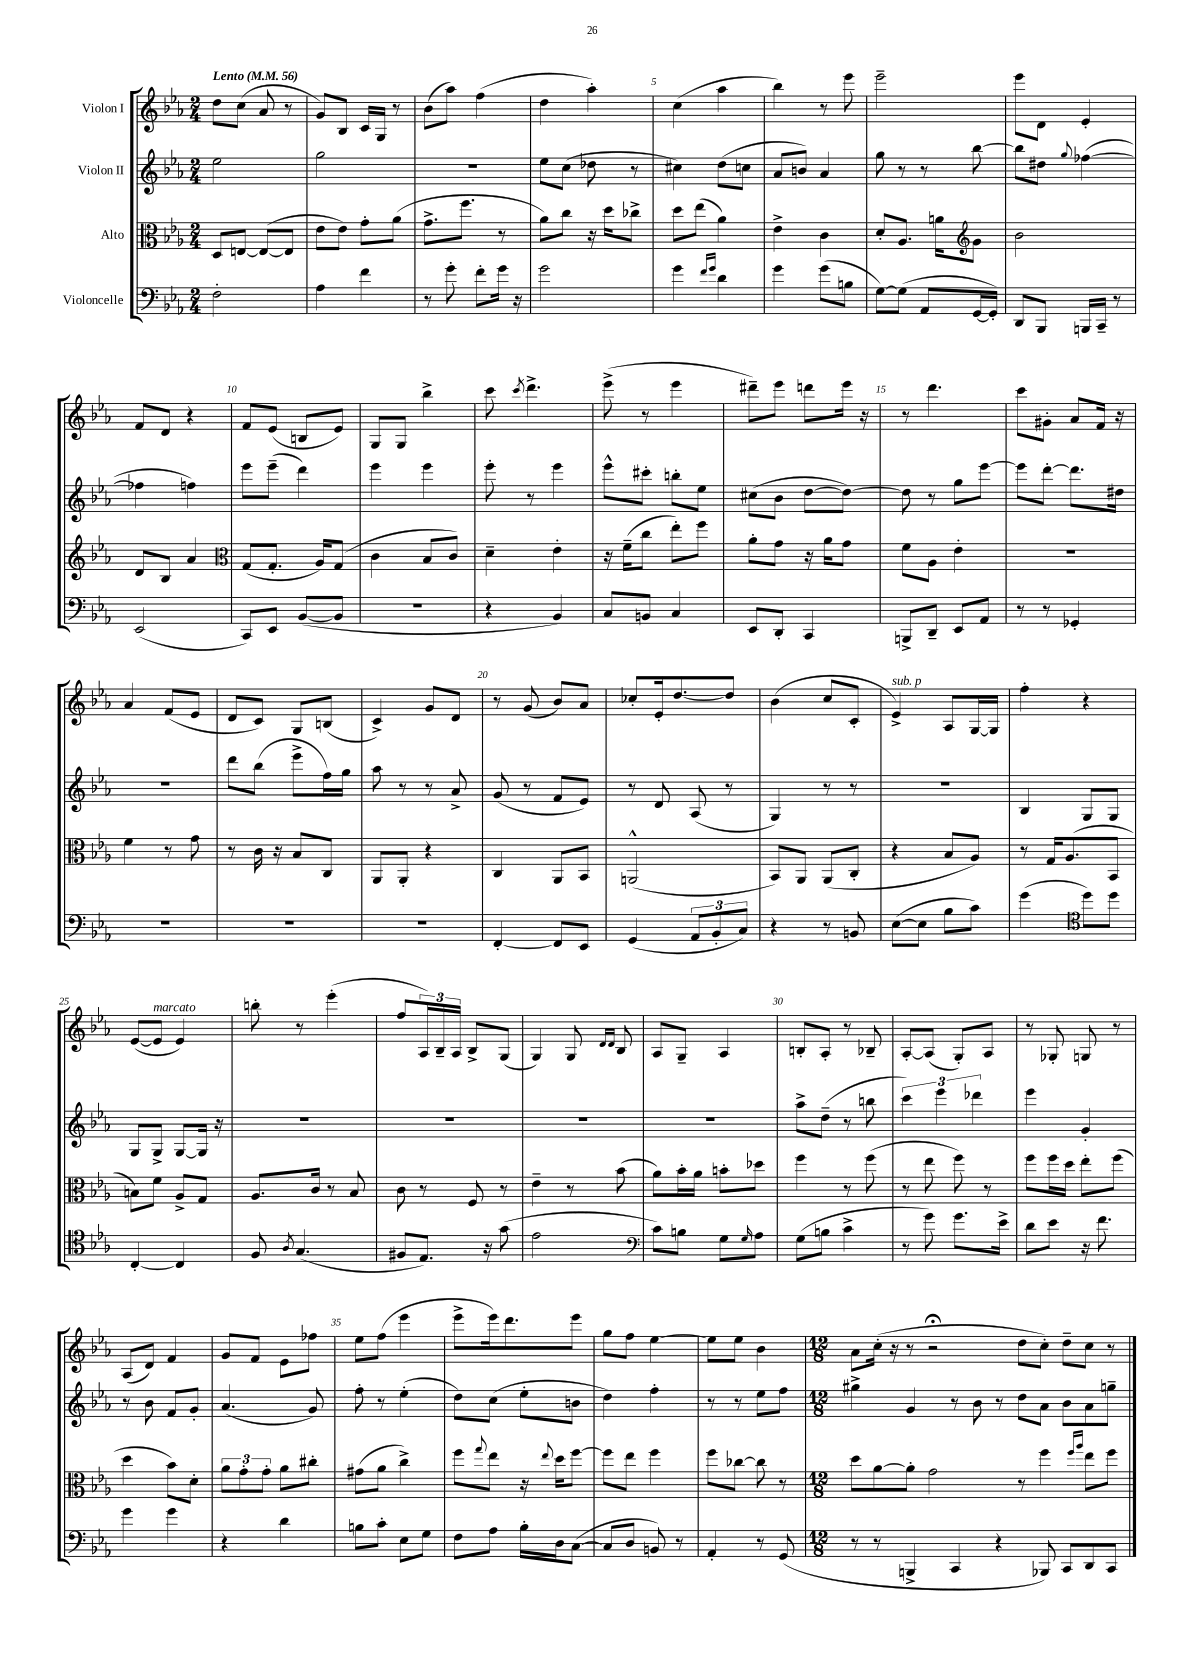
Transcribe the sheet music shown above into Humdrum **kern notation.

**kern	**kern	**kern	**kern
*staff4	*staff3	*staff2	*staff1
*clefF4	*clefC3	*clefG2	*clefG2
*k[b-e-a-]	*k[b-e-a-]	*k[b-e-a-]	*k[b-e-a-]
*M2/4	*M2/4	*M2/4	*M2/4
*MM56	*MM56	*MM56	*MM56
2F'	8D	2ee-	8dd
.	[8E	.	(8cc
.	(8E_	.	8a-
.	8E]	.	8r
=	=	=	=
4A-	8e-	2gg	8g)
.	8e-)	.	8B-
4f	8g'	.	16c
.	.	.	16G
.	(8a-	.	8r
=	=	=	=
8r	8.g^	2r	(8b-
8g'	.	.	8aa-)
.	8.ff	.	.
8f'	.	.	(4ff
16g	8r	.	.
16r	.	.	.
=	=	=	=
2g	8a-)	8ee-	4dd
.	8cc	(8cc	.
.	16r	8dd-	4aa-')
.	16dd	.	.
.	8cc-^	8r	.
=	=	=	=
4g	8dd	4cc#)	(4cc
.	(8ee-	.	.
16qqf	.	.	.
16qqg	.	.	.
4d	4a-)	(8dd	4aa-
.	.	8cc	.
=	=	=	=
4g	4e-^	8a-	4bb-)
.	.	8b)	.
(8g	4c	4a-	8r
8B	.	.	8eee-
=	=	=	=
[8G)	8d'	8gg	2eee-~
(8G]	8.A-	8r	.
8AA-	.	8r	.
.	16a	.	.
[16GG	8g	[8bb-	.
16GG'])	.	.	.
=	=	=	=
*	*clefG2	*	*
8DD	2b-	8bb-]	8eee-
8BBB-	.	8dd#	8d
.	.	8qqgg	.
16BBB	.	([4ff-	4e-'
16CC~	.	.	.
8r	.	.	.
=	=	=	=
(2EE-	8d	4ff-]	8f
.	8B-	.	8d
.	4a-	4ff)	4r
=	=	=	=
*	*clefC3	*	*
8CC)	(8G	8eee-	8f
8EE-	8.G'	(8eee-~	(8e-
([8BB-	.	4ddd)	8B
.	16A-)	.	.
8BB-]	(8G	.	8e-)
=	=	=	=
2r	4c	4eee-	8G
.	.	.	8G
.	8B-	4eee-	4bb-^
.	8c)	.	.
=	=	=	=
4r	4d~	8eee-'	8ccc
.	.	.	8qccc
.	.	8r	4.ddd^
4BB-)	4e-'	4eee-	.
=	=	=	=
8C	16r	8eee-^^	(8eee-^
.	(16f~	.	.
8BB	8cc	8ccc#'	8r
4C	8ee-')	8bb'	4eee-
.	8ff	8ee-	.
=	=	=	=
8EE-	8a-'	(8cc#	8ddd#~)
8DD'	8g	8b-	8eee-
4CC	16r	[8dd	8ddd
.	16a-	.	.
.	8g	8dd_)	16eee-
.	.	.	16r
=	=	=	=
8BBB^	8f	8dd]	8r
8DD~	8A-	8r	4.ddd
8EE-	4e-'	8gg	.
8AA-	.	[8eee-	.
=	=	=	=
8r	2r	8eee-]	8ccc
8r	.	[8ddd'	8g#'
4GG-'	.	8.ddd]	8a-
.	.	.	16f
.	.	16dd#	16r
=	=	=	=
2r	4f	2r	4a-
.	8r	.	(8f
.	8g	.	8e-
=	=	=	=
2r	8r	8ddd	8d
.	16c	(8bb-	8c)
.	16r	.	.
.	8B-	8eee-^	8G
.	8C	16ff)	(8B
.	.	16gg	.
=	=	=	=
2r	8AA-	8aa-	4c^)
.	8AA-'	8r	.
.	4r	8r	8g
.	.	8a-^	8d
=	=	=	=
[4FF'	4C	(8g	8r
.	.	8r	(8g
8FF]	8AA-	8f	8b-)
8EE-	8BB-	8e-)	8a-
=	=	=	=
(4GG	(2AA^^	8r	8cc-'
.	.	8d	16e-'
.	.	.	[8.dd
12AA-	.	(8A-	.
12BB-'	.	.	.
.	.	8r	8dd]
12C)	.	.	.
=	=	=	=
4r	8BB-)	4G)	(4b-
.	8AA-	.	.
8r	(8AA-	8r	8cc
8BB	8C'	8r	8c'
=	=	=	=
([8E-	4r	2r	4e-^)
8E-]	.	.	.
8B-	8B-	.	8A-
8c)	8A-)	.	[16G
.	.	.	16G]
=	=	=	=
(4g	8r	4B-	4ff'
.	16G	.	.
.	(8.A-	.	.
*clefC4	*	*	*
8dd)	.	8G	4r
8dd	8BB-	8G	.
=	=	=	=
[4C'	8B)	8G	([8e-
.	8f	8G^	8e-]
4C]	8A-^	[8G	4e-)
.	8G	16G]	.
.	.	16r	.
=	=	=	=
8F	8.A-	2r	8bb'
8qA-	.	.	.
(4.G	.	.	8r
.	16c	.	.
.	8r	.	(4eee-'
.	8B-	.	.
=	=	=	=
8F#	8c	2r	8ff
8.E-)	8r	.	24A-)
.	.	.	24B-~
.	.	.	24A-
.	8F	.	8B-^
16r	.	.	.
(8g	8r	.	(8G
=	=	=	=
2e-	4e-~	2r	4G)
.	8r	.	8G
.	.	.	16qqd
.	.	.	16qqd
.	(8b-	.	8B-
=	=	=	=
*clefF4	*	*	*
8c)	8a-)	2r	8A-
8B	16b-'	.	8G~
.	16a-	.	.
8G	8b'	.	4A-
16qqG	.	.	.
8A-	8dd-	.	.
=	=	=	=
(8G	4ff	8aa-^	8B'
8B	.	(8dd~	8A-'
4c^	8r	8r	8r
.	(8ff	8bb	8B-~
=	=	=	=
8r	8r	6ccc)	[8A-'
8g)	8ee-	.	(8A-]
.	.	6eee-	.
8.g	8ff)	.	8G')
.	.	6ddd-	.
.	8r	.	8A-
16e-^	.	.	.
=	=	=	=
8d	8ff	4eee-	8r
8e-	16ff	.	8G-'
.	16dd	.	.
16r	8ee-'	4g'	8G
8.f	.	.	.
.	(8ff	.	8r
=	=	=	=
4g	4dd	8r	(8A-
.	.	8b-	8d)
4g	8b-)	8f	4f
.	8d'	8g'	.
=	=	=	=
4r	12a-	(4.a-	8g
.	12g'	.	.
.	.	.	8f
.	12g'	.	.
4d	8a-	.	8e-
.	8cc#'	8g)	8ff-
=	=	=	=
8B	(8g#	8ff'	8ee-
8c'	8a-	8r	(8ff
8E-	4cc^)	(4ee-'	4eee-
8G	.	.	.
=	=	=	=
8F	8ff	8dd)	8eee-^
.	8qqgg	.	.
8A-	8ee-	(8cc	16eee-)
.	.	.	8.ddd
16B-'	16r	8ee-'	.
.	8qqee-	.	.
16D	16dd	.	.
([8C	[8ff	8b	8eee-
=	=	=	=
8C]	8ff]	4dd)	8gg
8D	8ee-	.	8ff
8BB)	4ff	4ff'	[4ee-
8r	.	.	.
=	=	=	=
4AA-'	8ff	8r	8ee-]
.	[8cc-	8r	8ee-
8r	8cc-]	8ee-	4b-
(8GG	8r	8ff	.
=	=	=	=
*M12/8	*M12/8	*M12/8	*M12/8
8r	8dd	4gg#^	8a-
8r	[8a-	.	(16cc'
.	.	.	16r
4BBB^	8a-']	4g	8r
.	2g	.	2r;
4CC	.	8r	.
.	.	8b-	.
4r	.	8r	.
.	8r	8dd	8dd
8BBB-)	4ff	8a-	8cc')
8CC	.	8b-	8dd~
.	16qqff	.	.
.	16qqaa-	.	.
8DD	8ee-	8a-	8cc
8CC	8ff	8gg~	8r
==	==	==	==
*-	*-	*-	*-
